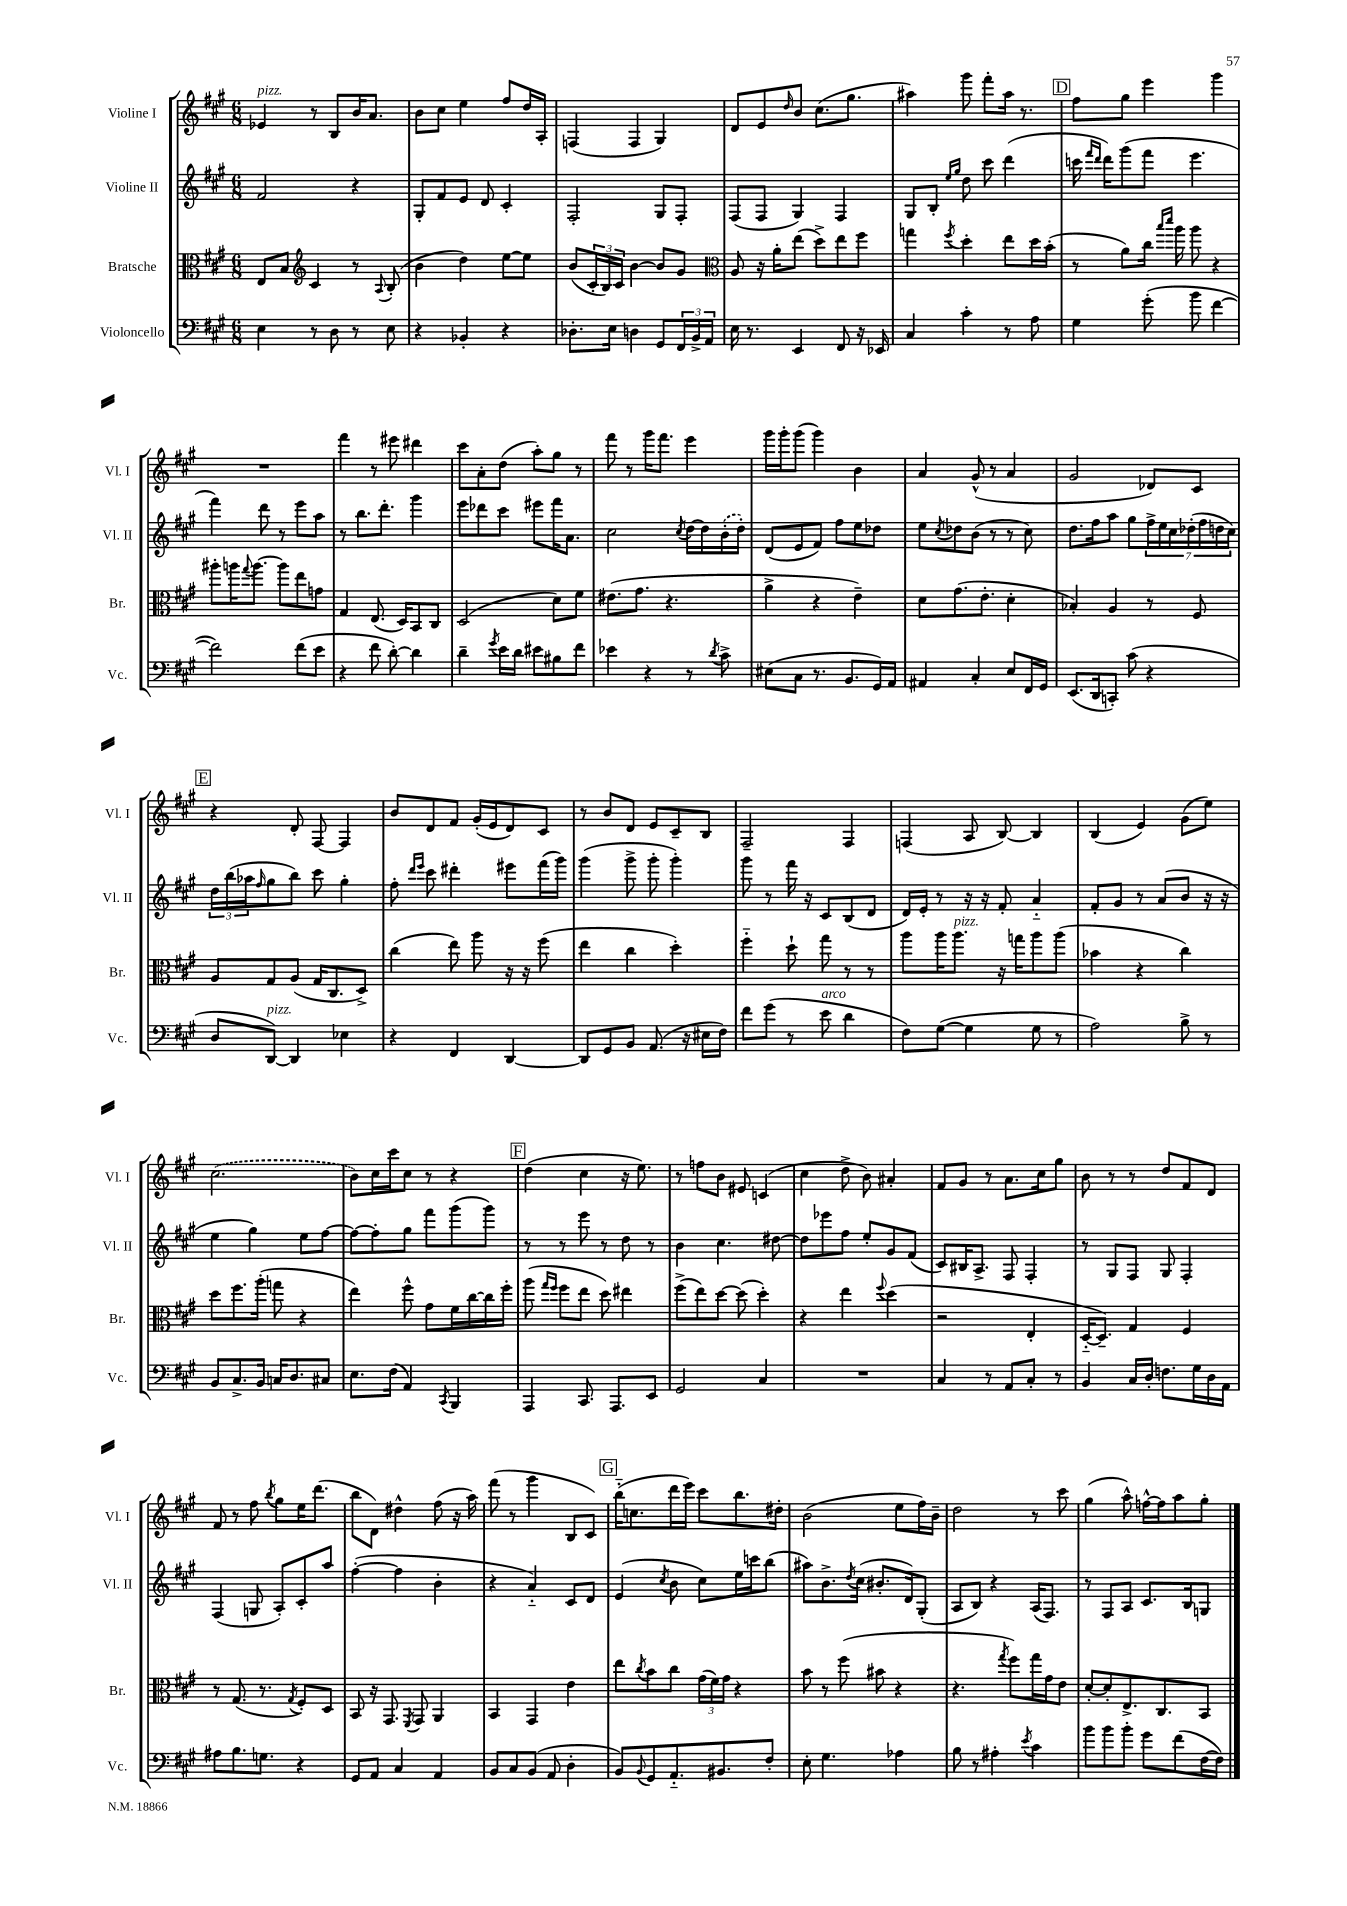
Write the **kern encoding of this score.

**kern	**kern	**kern	**kern
*part4	*part3	*part2	*part1
*staff4	*staff3	*staff2	*staff1
*I"Violoncello	*I"Bratsche	*I"Violine II	*I"Violine I
*I'Vc.	*I'Br.	*I'Vl. II	*I'Vl. I
*clefF4	*clefC3	*clefG2	*clefG2
*k[f#c#g#]	*k[f#c#g#]	*k[f#c#g#]	*k[f#c#g#]
*M6/8	*M6/8	*M6/8	*M6/8
=31	=31	=31	=31
!	!	!	!LO:TX:a:i:t=pizz.
4E\	8E/L	2f#/	4e-X/
.	8B/J	.	.
*	*clefG2	*	*
8r	4c#/	.	8r
8D\	.	.	8B/L
8r	8r	4r	16b/K
.	.	.	8.a/J
.	8qqA/	.	.
8E\	(8B'/	.	.
=32	=32	=32	=32
4r	4b\	8G#'/L	8b\L
.	.	8f#/	8cc#\J
4BB-X'/	4dd\)	8e/J	4ee\
.	.	8d/	.
4r	[8ee\L	4c#'/	8ff#/L
.	8ee\J]	.	16dd/L
.	.	.	16A'/JJ
=33	=33	=33	=33
8.D-X'\L	(8b/L	2F#'/	(4Fn/
.	24c#'/L	.	.
.	24B/)	.	.
16E\Jk	.	.	.
.	24c#/JJ	.	.
4Dn\	[4b\	.	4F/
8GG#/L	8b/L]	8G#/L	4G#/)
24FF#/L	8g#/J	8F#'/J	.
24BB^/	.	.	.
24AA/JJ	.	.	.
=34	=34	=34	=34
*	*clefC3	*	*
16E\	8A/	(8F#/L	8d/L
8.r	.	.	.
.	16r	8F#/J	8e/
.	16a'\KL	.	.
.	.	.	16qqdd/
4EE/	(8ee\J	4G#/)	8b/J
.	8dd^\L)	.	(8.cc#\L
8FF#/	8ee\	4F#/	.
.	.	.	8.gg#\J
16r	8ff#\J	.	.
16EE-X/	.	.	.
=35	=35	=35	=35
4C#/	4ggn\	8G#/L	4aa#X\)
.	.	8B'/J	.
.	.	16qqee/LL	.
.	8qff#/	16qqgg#/JJ	.
4c#'\	4dd'\	8dd\	8ggg#\
.	.	8ccc#\	8fff#'\L
8r	8ee\L	(4ddd\	16aa#\Jk
.	.	.	8.r
8A\	16dd\L	.	.
.	(16b'\JJ	.	.
!!LO:REH:place=s1:t=D
=36	=36	=36	=36
4G#\	8r	16cccn\	8ff#\L
.	.	16qqfff#/LL	.
.	.	16qqddd/JJ	.
.	.	16ddd\KL)	.
.	8a\L)	(8ggg#\	8gg#\J
(8g#'\	16cc#\Jk	8fff#\J	4eee\
.	16qqbb/LL	.	.
.	16qqddd/JJ	.	.
.	16aa\	.	.
8b\	8aa\	4.eee\	.
[4f#\	4r	.	4ggg#\
!!LO:LB:g=z
=37	=37	=37	=37
2f#\])	8aa#X'\L	4fff#\)	2.r
.	16aan\K	.	.
.	8qqgg#/	.	.
.	[8.aa\J	.	.
.	.	8ddd\	.
.	8aa\L]	8r	.
(8f#\L	8ee\	8eee\L	.
8e\J	8gn\J	8aa\J	.
=38	=38	=38	=38
4r	4G#/	8r	4fff#\
.	.	8.bb\L	.
8f#\	(8.E/	.	8r
.	.	8.ddd'\J	.
[8d'\)	.	.	8eee#X\
.	16D/KL)	.	.
4d\]	8BB/	4ggg#\	4ddd#X\
.	8C#/J	.	.
=39	=39	=39	=39
4d~\	(2D/	8eee\L	8ccc#\L
.	.	8ddd-X\	8a'\
8qg#/	.	.	.
16e\LL	.	8ccc#\J	(8dd\J
16d\JJ	.	.	.
8e#X\L	.	8eee#X\L	8aa'\L)
8B#X\	8d\L)	16fff#\K	8gg#\J
.	.	8.a\J	.
8f#\J	8f#\J	.	8r
=40	=40	=40	=40
4e-X\	(8.e#X\L	2cc#\	8fff#\
.	.	.	8r
.	8.g#\J	.	.
4r	.	.	16ggg#\KL
.	.	.	8.fff#\J
.	4.r	.	.
.	.	8qcc#/	.
8r	.	[16dd\LL	4eee\
.	.	16dd\]	.
8qd/	.	.	.
8c#^\	.	(16b'\	.
.	.	16dd'\JJ)	.
=41	=41	=41	=41
(8E#X\L	4a^\	(8d/L	16ggg#\LL
.	.	.	16ggg#'\J
8C#\J	.	8e/	(8ggg#\J
8.r	4r	8f#/J)	4ggg#\)
.	.	8ff#\L	.
8.BB/L	.	.	.
.	4e~\)	8ee\	4b\
16GG#/L)	.	8dd-X\J	.
16AA/JJ	.	.	.
=42	=42	=42	=42
4AA#X/	8d\L	8ee\L	4a/
.	.	8qcc#/	.
.	(8.g#\	8dd-X\	.
4C#'/	.	(8b\J	(8g#^^/
.	8.e'\J	.	.
.	.	8r	8r
8E/L	4d'\	8r	4a/
16FF#/L	.	8cc#\)	.
16GG#/JJ	.	.	.
=43	=43	=43	=43
(8.EE/L	4B-X'/)	8.dd\L	2g#/
16DD/k	.	16ff#\k	.
8CCn'/J)	4A/	8aa\J	.
(8c#\	.	8gg#\L	.
4r	8r	28ff#^\L	8d-X/L)
.	.	28ee\	.
.	.	28cc#\	.
.	.	(28dd-X'\	.
.	8F#/	.	8c#/J
.	.	28ff#\	.
.	.	28ddn\	.
.	.	28cc#\JJ)	.
!!LO:LB:g=z
!!LO:REH:place=s1:t=E
=44	=44	=44	=44
8D/L	8A/L	24dd\LL	4r
.	.	(24bb\	.
.	.	24aa-X\J	.
.	.	16qqff#/	.
!LO:TX:a:i:t=pizz.	!	!	!
[8DD/J)	8G#/	8gg#\	.
4DD/]	(8A/J	8bb\J)	8d'/
.	16G#/KL	8ccc#\	[8F#/
.	8.C#/	.	.
4E-X\	.	4gg#'\	4F#/]
.	8D^/J)	.	.
=45	=45	=45	=45
4r	(4cc#\	8ff#'\	8b/L
.	.	16qqddd/LL	.
.	.	16qqeee/JJ	.
.	.	8ccc#\	8d/
4FF#/	8ee\)	4ddd#X'\	8f#/J
.	8aa\	.	(16g#'/LL
.	.	.	16e/J
[4DD/	16r	8eee#X\L	8d/)
.	16r	.	.
.	(8ff#\	(16fff#\L	8c#/J
.	.	16ggg#\JJ)	.
=46	=46	=46	=46
8DD/L]	4ee\	(4ggg#\	8r
8GG#/	.	.	8b/L
8BB/J	4cc#\	8ggg#^\	8d/J
(8.AA/	.	8ggg#'\	8e/L
.	4dd'\)	4ggg#'\)	8c#~/
16r	.	.	.
16E#X\LL	.	.	8B/J
16F#\JJ)	.	.	.
=47	=47	=47	=47
8f#\L	4ff#\	8ggg#\	2F#~/
(8g#\J	.	8r	.
8r	8dd`\	16fff#\	.
.	.	16r	.
!LO:TX:a:i:t=arco	!	!	!
8e\	8gg#\	8c#/L	.
4d\	8r	(8B/	4F#/
.	8r	8d/J	.
=48	=48	=48	=48
8F#\L)	8aa\L	16d/LL)	(4Fn/
.	.	16e'/JJ	.
([8G#\J	16aa\K	8r	.
!	!LO:TX:a:i:t=pizz.	!	!
.	8.aa\J	.	.
4G#\]	.	16r	8A/
.	.	16r	.
.	16r	8f#'/	[8B/)
.	16ggn\KL	.	.
8G#\	8aa\	4a/	4B/]
8r	(8aa\J	.	.
=49	=49	=49	=49
2A\)	4b-X\	8f#'/L	(4B/
.	.	8g#/J	.
.	4r	8r	4e/)
.	.	(8a/L	.
8B^\	4cc#\)	8b/J	(8g#\L
8r	.	16r	8ee\J)
.	.	16r	.
!!LO:LB:g=z
=50	=50	=50	=50
8BB/L	8dd\L	4ee\	(2.cc#\
8.C#^/	8.ff#\	.	.
.	.	4gg#\)	.
16BB/Jk	(16aa'\Jk	.	.
16Cn/KL	8ggn\	.	.
8.D/	.	.	.
.	4r	8ee\L	.
8C#X/J	.	[8ff#\J	.
=51	=51	=51	=51
8.E\L	4ee\)	8ff#\L_	8b\L)
.	.	8ff#'\]	16cc#\L
(16F#\Jk	.	.	16ccc#\J
4AA/)	8ff#^^\	8gg#\J	8cc#\J
.	8g#\L	8fff#\L	8r
8qCC#/	.	.	.
4BBB/	16f#\L	(8ggg#\	4r
.	[16cc#\	.	.
.	16cc#\]	8ggg#\J)	.
.	16ff#'\JJ	.	.
!!LO:REH:place=s1:t=F
=52	=52	=52	=52
4AAA/	(8aa\	8r	(4dd\
.	16qqgg#/LL	.	.
.	16qqff#/JJ	.	.
.	8ff#\L	8r	.
8.CC#/	8ee\J	8eee\	4cc#\
.	8dd\)	8r	.
8.AAA/L	.	.	.
.	4ee#X\	8dd\	16r
.	.	.	8.ee\)
8EE/J	.	8r	.
=53	=53	=53	=53
2GG#/	(8ff#^\L	4b\	8r
.	8ee\)	.	8ffn\L
.	[8dd\J	4.cc#\	8b\J
.	(8dd\]	.	8e#X/
4C#/	4dd'\)	.	(4cn/
.	.	[8dd#X\	.
=54	=54	=54	=54
2.r	4r	8dd#\L]	4cc#\
.	.	8eee-X\	.
.	4ee\	8ff#\J	8dd^\
.	.	8ee'/L	8b\)
.	8qqff#/	.	.
.	(4dd\	8g#/	4a#X'/
.	.	(8f#/J	.
=55	=55	=55	=55
4C#/	2r	8c#/L)	8f#/L
.	.	16B#X/K	8g#/J
.	.	8.A^/J	.
8r	.	.	8r
8AA/L	.	8F#/	8.a\L
8C#'/J	4E'/	4F#'/	.
.	.	.	16cc#\k
8r	.	.	8gg#\J
=56	=56	=56	=56
4BB/	[16D/KL	8r	8b\
.	8.D~/J])	.	.
.	.	8G#/L	8r
16C#/LL	4G#/	8F#/J	8r
16D'/JJ	.	.	.
8.Fn\L	.	8G#/	8dd/L
.	4F#/	4F#'/	8f#/
16G#\L	.	.	.
16D\	.	.	8d/J
16AA\JJ	.	.	.
!!LO:LB:g=z
=57	=57	=57	=57
8A#X\L	8r	(4F#/	8f#/
8.B\	(8.G#/	.	8r
.	.	8Gn/	8ff#\
8.Gn\J	8.r	.	.
.	.	.	8qbb/
.	.	8A'/L)	8gg#\L
.	8qG#/	.	.
4r	8F#'/L)	8c#'/	16ee\K
.	.	.	(8.ddd\J
.	8D/J	8aa/J	.
=58	=58	=58	=58
8GG#/L	8BB/	([4ff#'\	8bb\L
8AA/J	16r	.	8d\J)
.	8.GG#/	.	.
4C#/	.	4ff#\]	4dd#X^^\
.	8qFF#/	.	.
.	8GG#/	.	.
4AA/	4AA/	4b'\	(8ff#\
.	.	.	16r
.	.	.	16aa\)
=59	=59	=59	=59
8BB/L	4BB/	4r	(8fff#\
8C#/	.	.	8r
(8BB/J	4GG#/	4a/)	4ggg#\
8AA/	.	.	.
4D'\	4e\	8c#/L	8B/L
.	.	8d/J	8c#/J)
!!LO:REH:place=s1:t=G
=60	=60	=60	=60
8BB/L)	8ee\L	(4e/	(16bb\KL
.	.	.	8.ccn\
8qqBB/	8qcc#/	.	.
8GG#/	8b\	.	.
.	.	8qcc#/	.
8.AA/	8cc#\J	8b\	16ddd\L
.	.	.	16eee\JJ)
.	(24g#\LL	8cc#\L)	8ccc#\L
.	24f#\)	.	.
8.BB#X/	.	.	.
.	24g#\JJ	.	.
.	4r	16ee\L	8.bb\
.	.	16cccn\J	.
8F#'/J	.	(8bb\J	.
.	.	.	16dd#X'\Jk
=61	=61	=61	=61
8E'\	8b\	8aa#X\L)	(2b\
4.G#\	8r	8.b^\	.
.	(8ff#\	.	.
.	.	8qdd/	.
.	.	(16cc#\Jk	.
.	8b#X\	8.b#X'/L	.
4A-X\	4r	.	8ee\L
.	.	16d/k)	.
.	.	(8G#'/J	16ff#\L)
.	.	.	16b~\JJ
=62	=62	=62	=62
8B\	4.r	8A/L	2dd\
8r	.	8B/J)	.
4A#X'\	.	4r	.
.	8qgg#/	.	.
.	8ff#\L)	.	.
8qe/	.	.	.
4c#\	16gg#\L	(16A/KL	8r
.	16g#\J	8.F#/J)	.
.	8e\J	.	8ccc#\
=63	=63	=63	=63
8b\L	[8d'/L	8r	(4gg#\
8b\	8d'/]	8F#/L	.
8b'\J	8.E^/	8A/J	8aa^^\)
8g#\L	.	8.c#/L	[16ffn^^\LL
.	8.C#/	.	16ff\J]
(8f#\	.	.	8aa\
.	.	16B/k	.
[16F#\L	8BB/J	8Gn/J	8gg#'\J
16F#\JJ])	.	.	.
==	==	==	==
*-	*-	*-	*-
